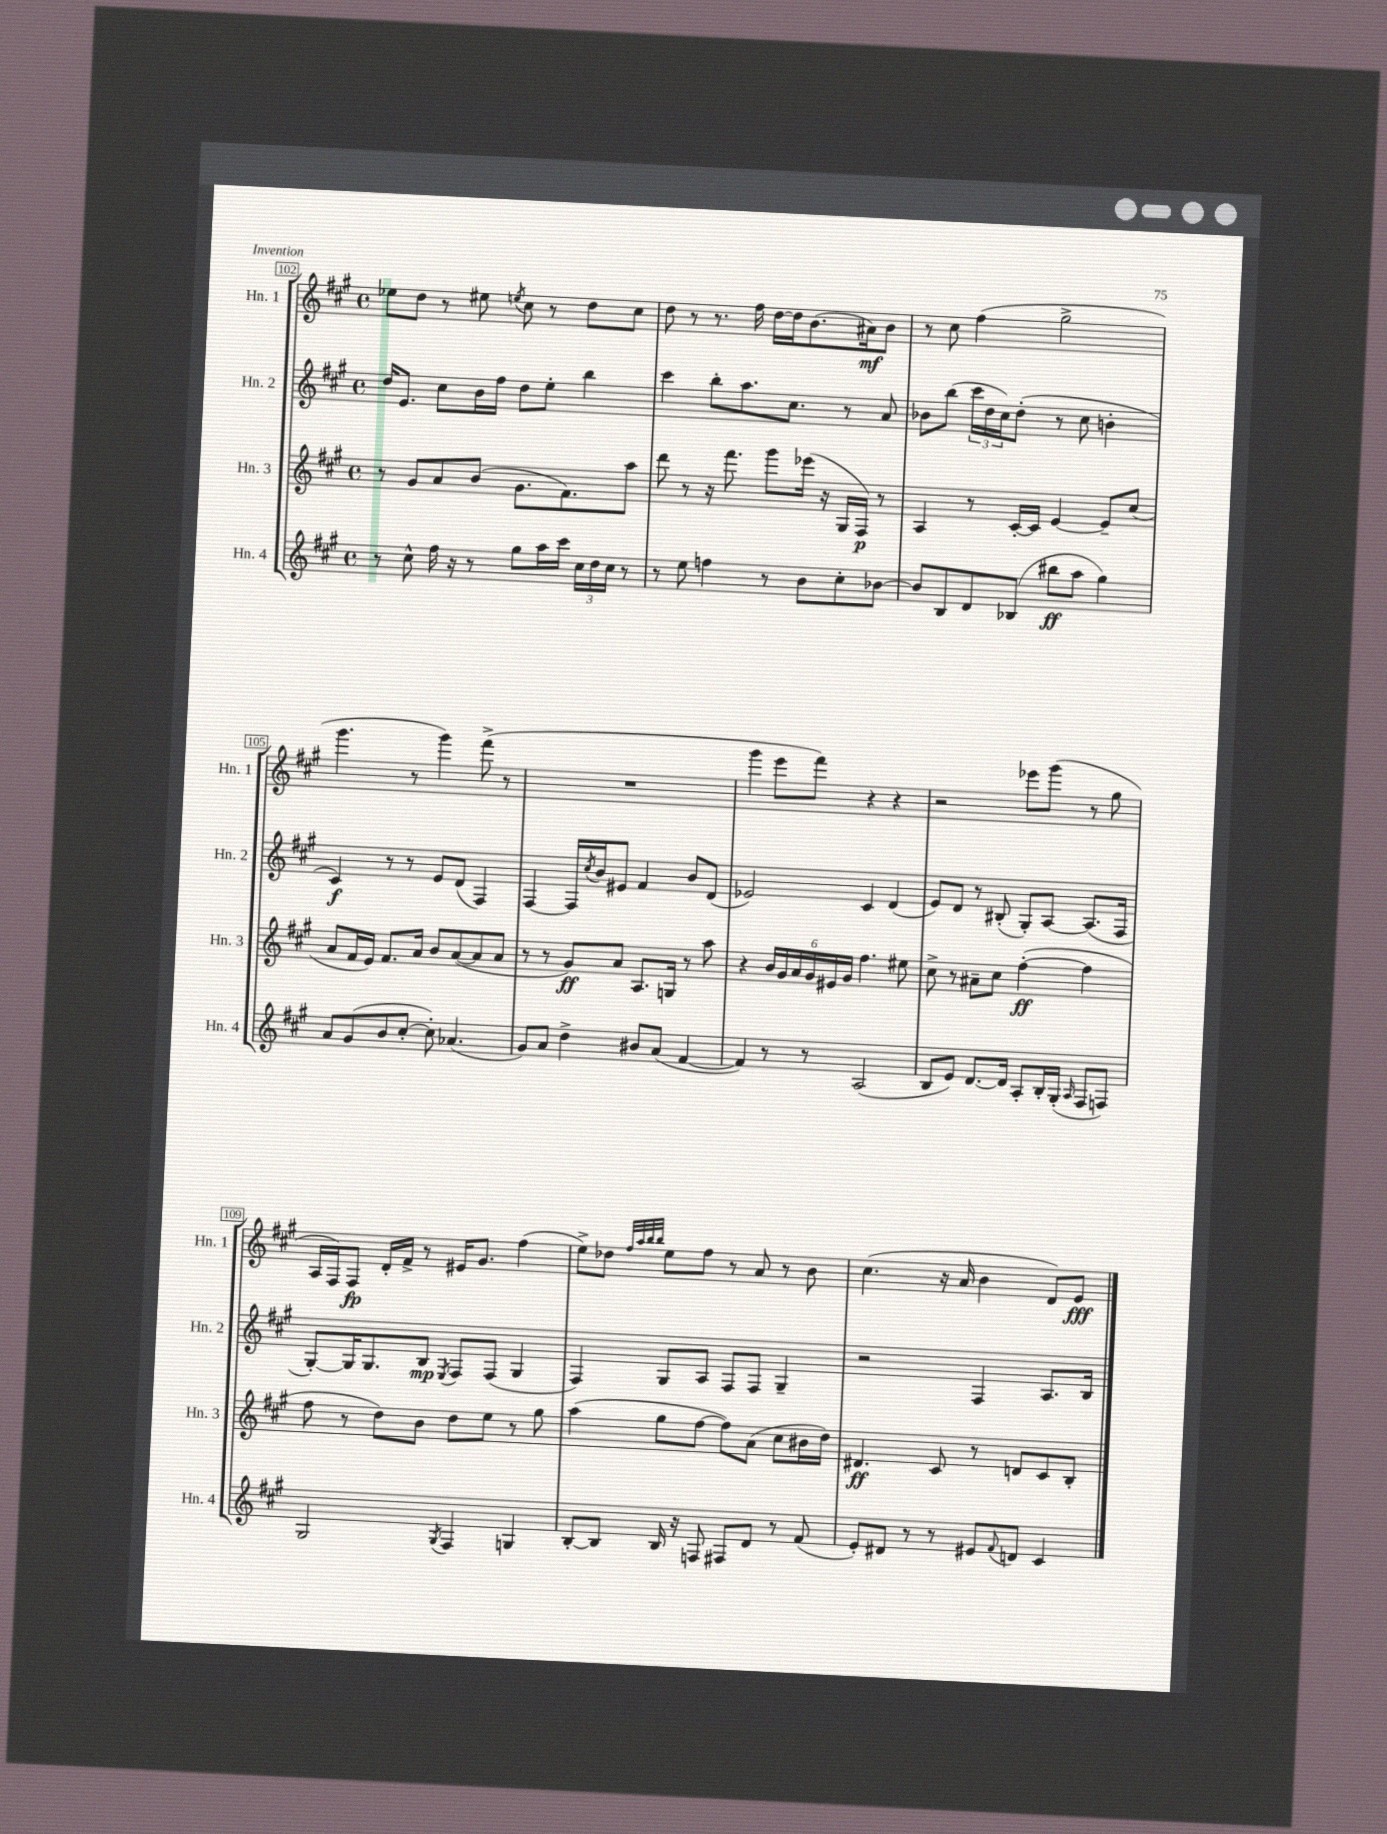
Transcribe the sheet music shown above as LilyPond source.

<<
\new StaffGroup <<
\new Staff = "s0" \with { instrumentName = "Hn. 1" shortInstrumentName = "Hn. 1" } {
    \clef treble \key a \major \defaultTimeSignature \time 4/4
    ees''8 d''8 r8 eis''8 \acciaccatura { e''8 } cis''8 r8 d''8 cis''8 |
    d''8 r8 r8. fis''16 d''16~ d''16 b'8.( ais'16\mf) b'8 |
    r8 cis''8 fis''4( gis''2-> |
    gis'''4. r8 gis'''4) fis'''8->( r8 |
    R1 |
    gis'''4 e'''8 fis'''8) r4 r4 |
    r2 ees'''8 gis'''8( r8 gis''8 |
    a16 fis16) fis8\fp d'16-. fis'16-> r8 eis'16 gis'8. fis''4( |
    e''8->) des''8 \grace { fis''32 a''32 b''32 b''32 } e''8 fis''8 r8 a'8 r8 b'8 |
    cis''4.( r16 a'16 b'4 d'8) e'8\fff \bar "|." |
}
\new Staff = "s1" \with { instrumentName = "Hn. 2" shortInstrumentName = "Hn. 2" } {
    \clef treble \key a \major \defaultTimeSignature \time 4/4
    d''16 e'8. cis''8 b'16 fis''16 d''8 e''8-. b''4 |
    cis'''4 b''8-. a''8. cis''8. r8 a'8 |
    bes'8 b''8( \tuplet 3/2 { cis'''16 d''16 cis''16) } d''8-.( r8 cis''8 b'4-. |
    cis'4\f) r8 r8 e'8 d'8( fis4) |
    fis4~ fis16 \acciaccatura { cis''8 } b'16 eis'8 fis'4 b'8 d'8( |
    ees'2) cis'4 d'4( |
    e'8) d'8 r8 bis8-.( gis8-.) a8~ a8.( fis16 |
    gis8~-.) gis16 gis8. b8\mp \acciaccatura { e8 } fis8 fis8( gis4 |
    fis4) gis8 a8 fis8 fis8 gis4-- |
    r2 fis4 a8. b16 \bar "|." |
}
\new Staff = "s2" \with { instrumentName = "Hn. 3" shortInstrumentName = "Hn. 3" } {
    \clef treble \key a \major \defaultTimeSignature \time 4/4
    r8 gis'8 a'8 b'8( gis'8. fis'8.) a''8 |
    d'''8 r8 r16 fis'''8. gis'''8 ees'''16( r16 gis16 fis16\p) r8 |
    a4 r8 cis'16~-. cis'16 e'4~ e'8-- cis''8( |
    a'8 fis'16 e'16) fis'8. a'16 b'8 a'8~( a'8 a'8 |
    r8 r8 gis'8\ff) a'8 a8. g16 r8 a''8 |
    r4 \tuplet 6/4 { b'16 gis'16 a'16 gis'16 eis'16 gis'16 } fis''4. eis''8 |
    cis''8-> r8 ais'8-- cis''8 fis''4~-.\ff( fis''4 |
    fis''8 r8 d''8) b'8 d''8 e''8 r8 gis''8 |
    a''4( gis''8 fis''8~ fis''8) a'8( cis''8 bis'16 d''16) |
    dis'4.\ff cis'8 r8 d'8 cis'8 b8-. \bar "|." |
}
\new Staff = "s3" \with { instrumentName = "Hn. 4" shortInstrumentName = "Hn. 4" } {
    \clef treble \key a \major \defaultTimeSignature \time 4/4
    r8 cis''8-^ fis''16 r16 r8 gis''8 a''16 cis'''16 \tuplet 3/2 { cis''16 d''16 cis''16 } r8 |
    r8 e''8 f''4 r8 b'8 cis''8-. bes'8~ |
    bes'8 b8 d'8 bes8( bis''8\ff a''8 gis''4) |
    a'8 gis'8( b'8 cis''8~-. cis''8-.) aes'4.( |
    gis'8) a'8 d''4-> bis'8 a'8( fis'4~ |
    fis'4) r8 r8 a2( |
    b8 e'8) d'8.~ d'16 a8-. b16-. gis16-.( \grace { a16 } fis8 f8) |
    gis2 \acciaccatura { gis8 } fis4 g4 |
    b8~-. b8 b16 r16 f8 fis8 d'8 r8 fis'8( |
    e'8-.) dis'8 r8 r8 eis'8 \appoggiatura { fis'8 } d'8 cis'4 \bar "|." |
}
>>
>>
\layout { \context { \Score currentBarNumber = #102 \override BarNumber.stencil = #(make-stencil-boxer 0.1 0.3 ly:text-interface::print) } }
